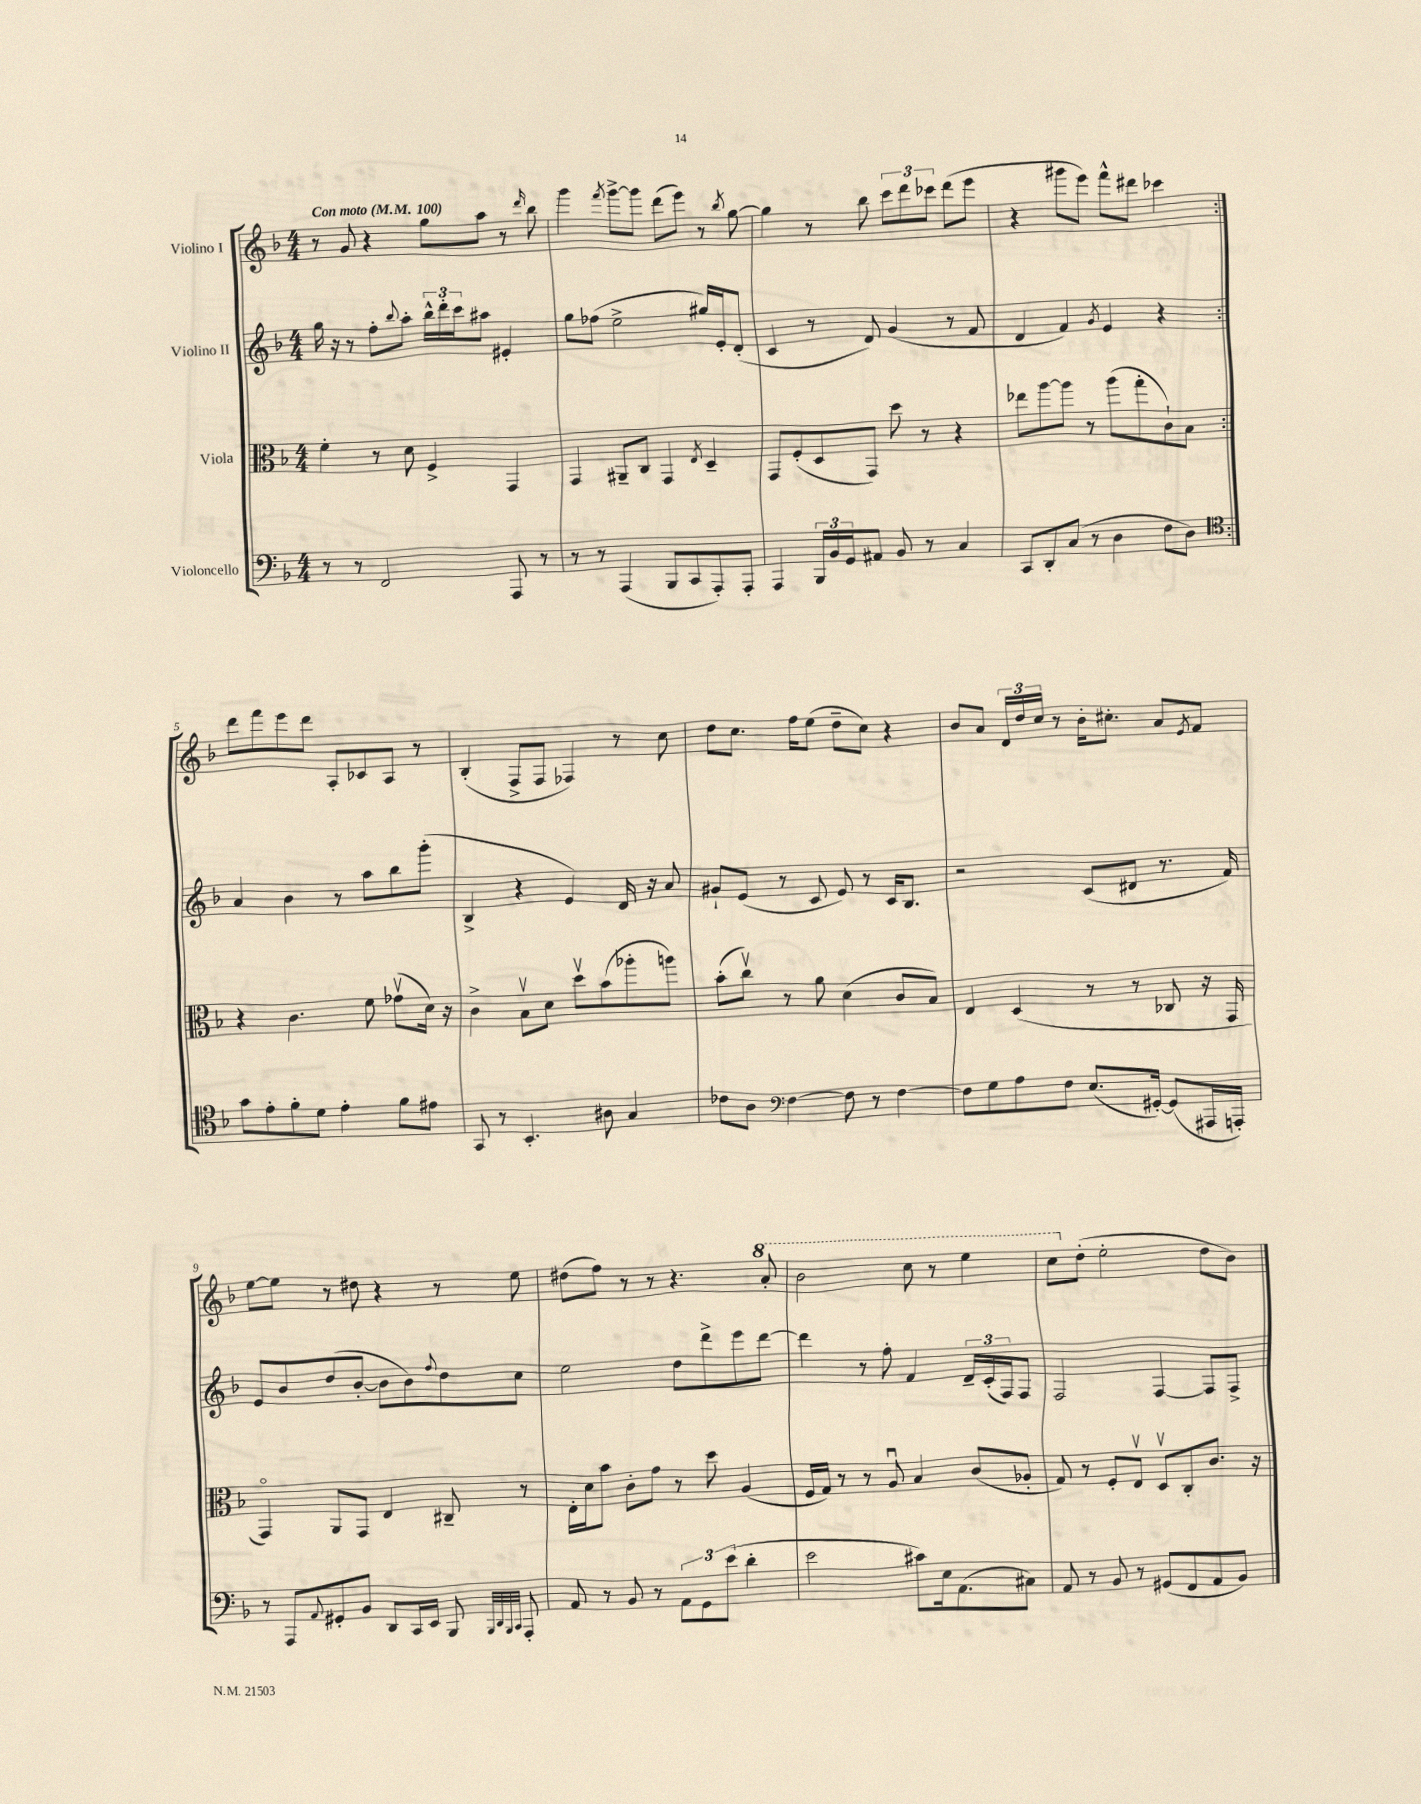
<<
\new StaffGroup <<
\new Staff = "s0" \with { instrumentName = "Violino I" } {
    \clef treble \key f \major \numericTimeSignature \time 4/4 \tempo "Con moto" 4 = 100
    \repeat volta 2 { r8 g'8 r4 g''8 a''8 r8 \grace { d'''16 } bes''8 |
    g'''4 \acciaccatura { f'''8 } g'''8~-> g'''8 d'''8( e'''8) r8 \acciaccatura { bes''8 } g''8~ |
    g''4 r8 bes''8 \tuplet 3/2 { c'''8 d'''8 ces'''8 } d'''8( e'''8 |
    r4 gis'''8 e'''8) f'''8-^ dis'''8 ces'''4 | }
    d'''8 f'''8 e'''8 d'''8 a8-. ces'8 a8 r8 |
    bes4-.( f8-> f8 fes4) r8 c''8 |
    d''8 c''8. f''16 e''8( d''8-- c''8) r4 |
    bes'8 a'8 \tuplet 3/2 { d'16 d''16 c''16 } r8 bes'16-. cis''8.-. a'8 \acciaccatura { e'8 } f'8 |
    e''8~ e''8 r8 dis''8 r4 r8 e''8 |
    dis''8( f''8) r8 r8 r4. \ottava #1 a''8-. |
    bes''2 c'''8 r8 e'''4 |
    c'''8 \ottava #0 d''8-.( e''2-. d''8 bes'8) \bar "|." |
}
\new Staff = "s1" \with { instrumentName = "Violino II" } {
    \clef treble \key f \major \numericTimeSignature \time 4/4
    \repeat volta 2 { g''16 r16 r8 f''8-. \appoggiatura { bes''8 } a''8-. \tuplet 3/2 { bes''16-^ d'''16-. c'''16 } ais''8 eis'4-. |
    g''8 fes''8( e''2-> gis''16) e'16-. d'8-.( |
    c'4 r8 d'8) g'4( r8 f'8 |
    d'4 f'4) \acciaccatura { g'8 } e'4 r4 | }
    a'4 bes'4 r8 a''8 bes''8 g'''8-.( |
    bes4-> r4 e'4) d'16 r16 a'8 |
    gis'8-! e'8( r8 c'8 e'8) r8 c'16 bes8. |
    r2 c'8( dis'8 r8. f'16) |
    e'8 bes'8 d''8( bes'8~-. bes'8 bes'8) \appoggiatura { f''8 } d''8 c''8 |
    e''2 d''8 d'''8-> e'''8 d'''8~ |
    d'''4 r8 f''8-. f'4 \tuplet 3/2 { d'16-- c'16-.( f16) } f8 |
    f2 f4~ f8 f8-> \bar "|." |
}
\new Staff = "s2" \with { instrumentName = "Viola" } {
    \clef alto \key f \major \numericTimeSignature \time 4/4
    \repeat volta 2 { f'4-. r8 d'8 f4-> g,4 |
    g,4 ais,8-- c8 g,4 \acciaccatura { e8 } d4-- |
    g,8 f8-.( d8 g,8) d''8 r8 r4 |
    ees''8 a''8~ a''8 r8 a''8( g''8-. c'8-!) bes8 | }
    r4 c'4. f'8 ges'8\upbow( d'16) r16 |
    c'4-> bes8\upbow d'8 d''8\upbow bes'8( aes''8-. a''8) |
    bes'8-.( c''8\upbow) r8 a'8 d'4( c'8 bes8) |
    e4 d4( r8 r8 ces8 r16 g,16 |
    g,4\flageolet) a,8 g,8 e4 cis8-- r8 |
    e16-. d'16 bes'8 c'8-. g'8 r8 d''8 a4( |
    f16 g16) r8 r8 a8\downbow bes4 c'8( aes8-. |
    g8) r8 f8-. e8\upbow d8\upbow c8-. c'8. r16 \bar "|." |
}
\new Staff = "s3" \with { instrumentName = "Violoncello" } {
    \clef bass \key f \major \numericTimeSignature \time 4/4
    \repeat volta 2 { r8 r8 f,2 a,,8 r8 |
    r8 r8 a,,4( bes,,8 c,8 a,,8-.) a,,8-. |
    a,,4 \tuplet 3/2 { bes,,16 bes,16 g,16 } ais,8 bes,8 r8 c4 |
    c,8 d,8-. c8( r8 d4 f8 d8) | }
    \clef tenor g'8 e'8-. f'8-. d'8 e'4-. f'8 eis'8 |
    g,8 r8 bes,4.-. ais8 g4 |
    ces'8 a8 \clef bass f4~ f8 r8 f4~ |
    f8 g8 a8 f8 e8.( gis,16~-.) gis,8( ais,,16 a,,16-.) |
    r8 a,,8 \appoggiatura { a,8 } gis,8-. bes,8 d,8 c,16 e,16 bes,,8 \grace { bes,,32 d,32 bes,,32 c,32 } a,,8-. |
    a,8 r8 bes,8 r8 \tuplet 3/2 { a,8 g,8 e'8( } d'4-. |
    e'2 cis'8) e16 a,8.( cis8) |
    a,8 r8 bes,8 r8 gis,8( f,8 a,8 bes,8) \bar "|." |
}
>>
>>
